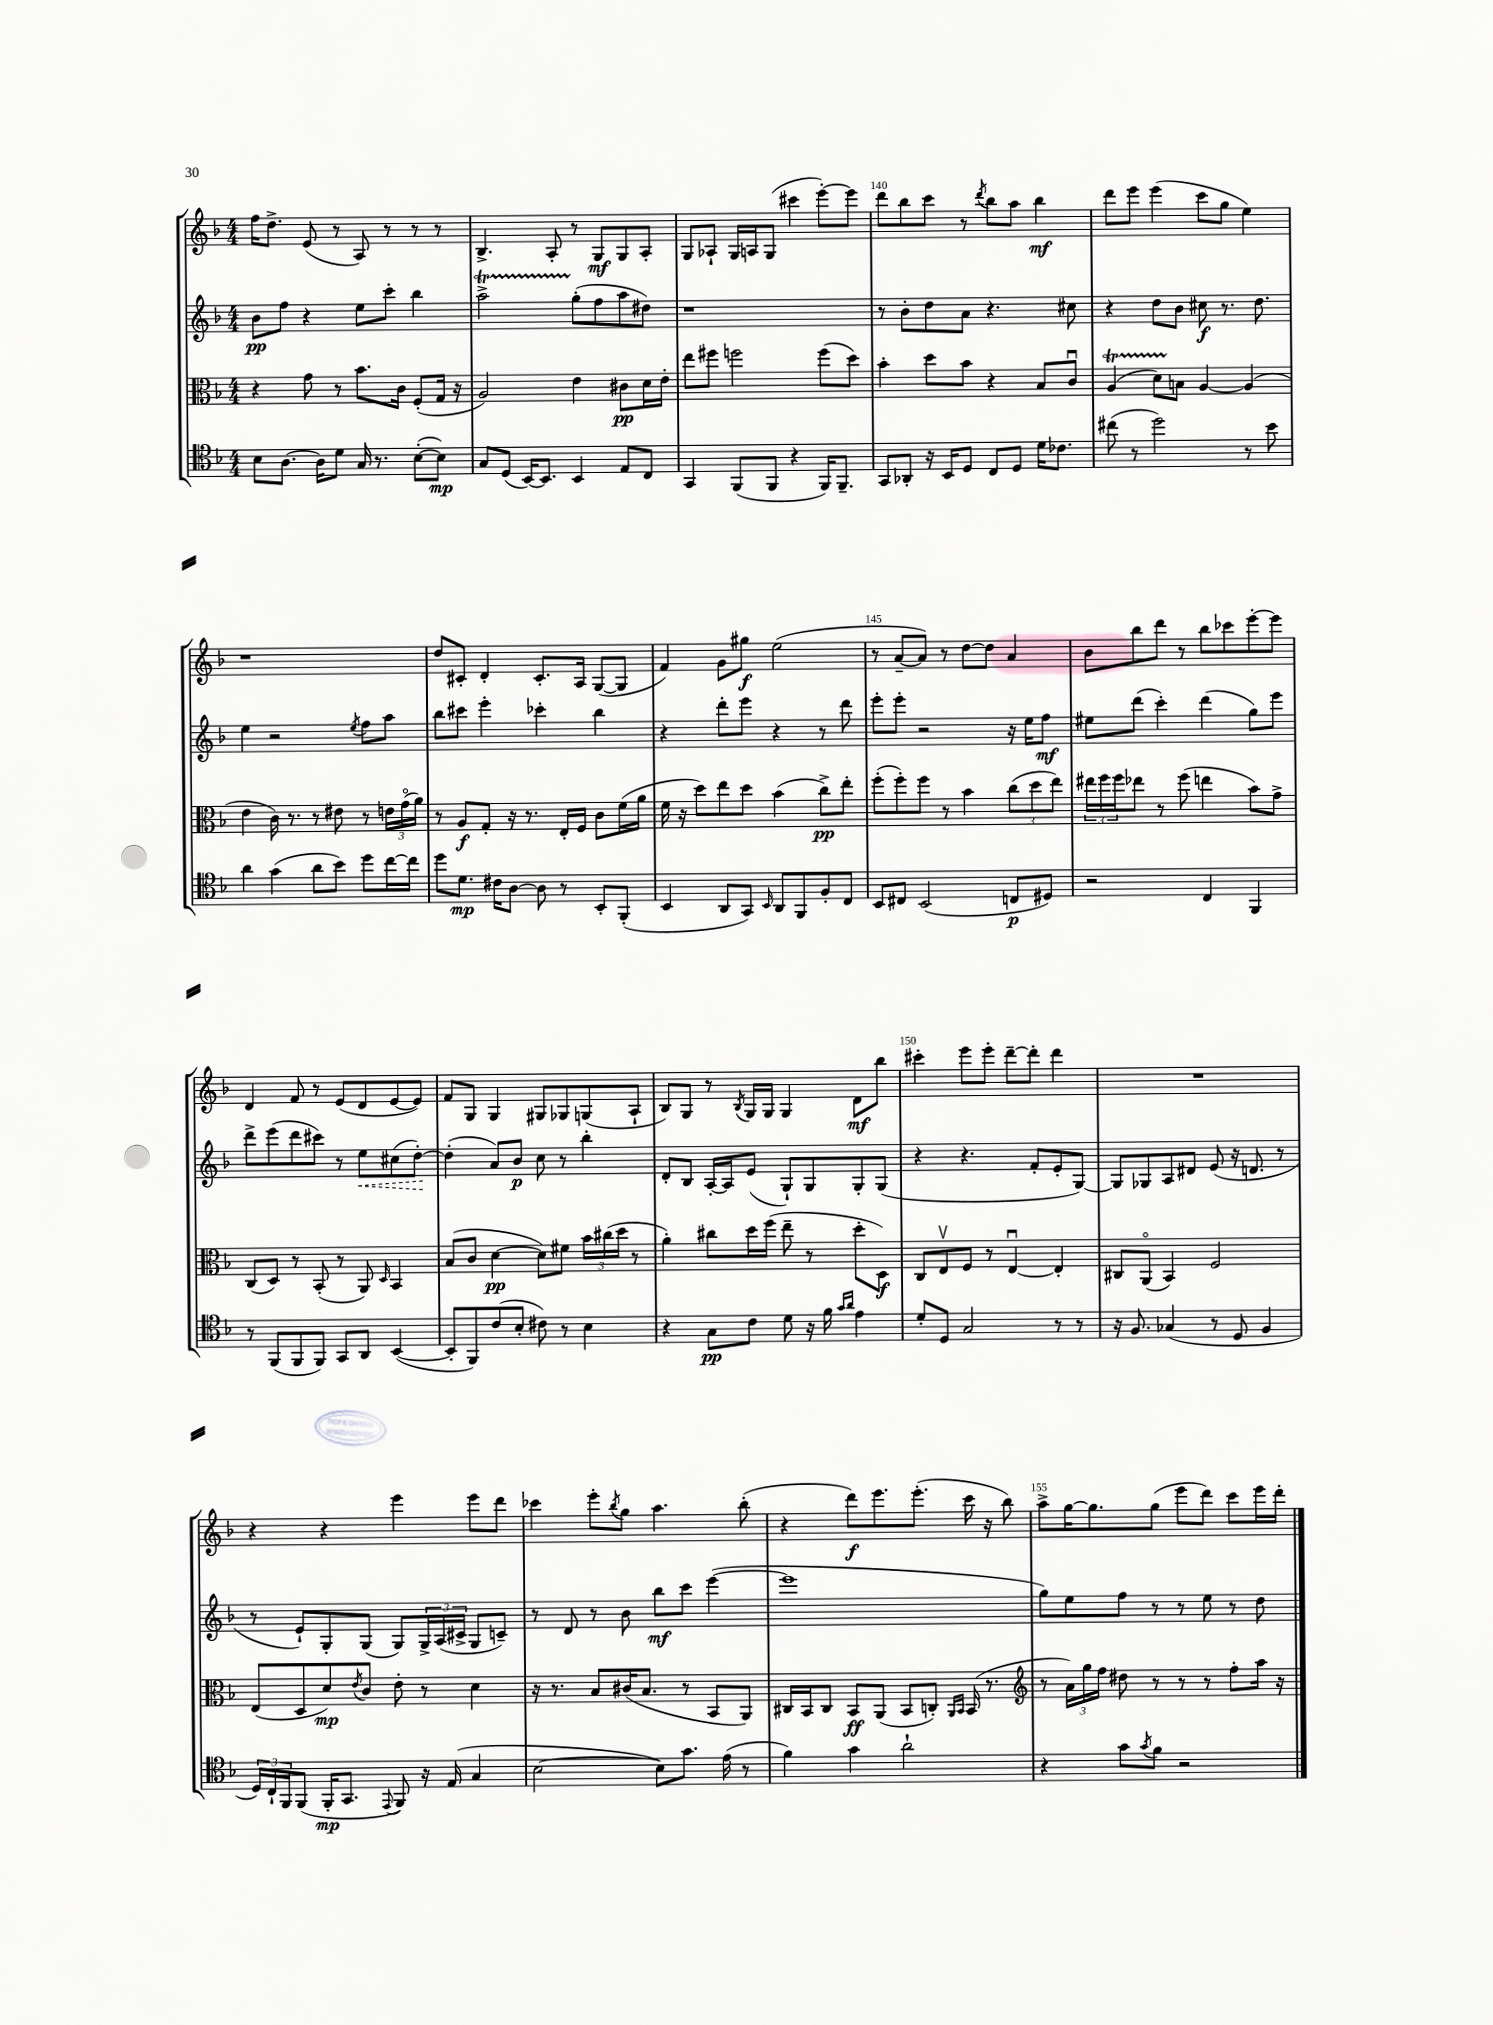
<<
\new StaffGroup <<
\new Staff = "s0" {
    \clef treble \key f \major \numericTimeSignature \time 4/4
    f''16 d''8.-> e'8( r8 a8) r8 r8 r8 |
    bes4.-> a8-. r8 g8\mf g8 a8-. |
    g8 aes8-! g16 a16 g8( cis'''4 e'''8~-.) e'''8 |
    d'''8 bes''8 c'''8 r8 \acciaccatura { d'''8 } bes''8 a''8 bes''4\mf |
    d'''8 e'''8 e'''4( c'''8 g''8 e''4) |
    r1 |
    d''8 cis'8-. d'4-. cis'8.-. a16 g8~( g8 |
    f'4) g'8 gis''8\f e''2( |
    r8 a'8~-- a'8) r8 d''8~ d''8 a'4 |
    bes'8 bes''8 d'''8 r8 bes''8 ces'''8 e'''8~-. e'''8 |
    d'4 f'8 r8 e'8( d'8 e'8~ e'8) |
    f'8 g8 g4 gis8 ges8 g8( a8-! |
    bes8) g8 r8 \acciaccatura { bes8 } g16 g16 g4 d'8\mf bes''8 |
    cis'''4-. e'''8 e'''8-. d'''8~-- d'''8-. d'''4 |
    R1 |
    r4 r4 e'''4 e'''8 d'''8 |
    ces'''4 e'''8-. \acciaccatura { bes''8 } g''8 a''4. bes''8-.( |
    r4 d'''8\f) e'''8. e'''8.-.( c'''16 r16 bes''8) |
    a''8-> g''16~ g''8. g''8( e'''8 d'''8) c'''8 e'''16 d'''16-. \bar "|." |
}
\new Staff = "s1" {
    \clef treble \key f \major \numericTimeSignature \time 4/4
    bes'8\pp f''8 r4 e''8 c'''8-. bes''4 |
    a''2->\startTrillSpan g''8-.\stopTrillSpan( f''8 a''8 dis''8) |
    r1 |
    r8 bes'8-. d''8 a'8 r4. cis''8 |
    r4 d''8 bes'8 cis''8\f r8. d''8. |
    e''4 r2 \acciaccatura { e''8 } f''8 a''8 |
    bes''8 cis'''8 e'''4-. ces'''4-. bes''4 |
    r4 d'''8-. e'''8 r4 r8 d'''8 |
    e'''8-. e'''8-. r2 r16 e''16 f''8\mf |
    eis''8 d'''8( c'''4-.) d'''4( g''8) e'''8 |
    d'''8-> e'''8( d'''8 cis'''8) r8 \once \override Hairpin.style = #'dashed-line e''8\< cis''8( d''8~-.\!) |
    d''4-.( a'8) bes'8\p c''8 r8 bes''4-. |
    d'8-. bes8 a16~-. a16 e'8( g8-!) g8 g8-. g8( |
    r4 r4. f'8-. e'8-. g8~) |
    g8 ges8 a8 dis'8 e'8( r16 d'8. r8 |
    r8 e'8-!) g8-. g8( g8) \tuplet 3/2 { g16-> a16( cis'16-> } g8 c'8--) |
    r8 d'8 r8 bes'8 bes''8\mf c'''8 e'''4~( |
    e'''1 |
    g''8) e''8 f''8 r8 r8 e''8 r8 d''8 \bar "|." |
}
\new Staff = "s2" {
    \clef alto \key f \major \numericTimeSignature \time 4/4
    r4 g'8 r8 bes'8. c'16 f8-.( g16 r16 |
    a2) e'4 cis'8\pp d'16 e'16-. |
    e''8 fis''8 f''2 f''8( d''8) |
    bes'4-. d''8 bes'8 r4 bes8 c'8\downbow |
    a4\startTrillSpan( d'8) b8\stopTrillSpan a4~ a4( |
    e'4 c'16) r8. r8 eis'8 r8 \tuplet 3/2 { e'16 g'16\flageolet( a'16) } |
    r8 a8\f g8-. r16 r8. e16-. f16 c'8 f'16( a'16 |
    f'16 r16 d''8) e''8 d''8 bes'4( c''8->\pp) e''8-. |
    f''8-.( f''8-.) f''8 r8 bes'4 \tuplet 3/2 { c''8( d''8 e''8) } |
    \tuplet 3/2 { eis''16 f''16 f''16 } ees''8 r8 f''8( e''4 bes'8) g'8-> |
    c8( d8) r8 bes,8-.( r8 a,8) \grace { d16 } bes,4 |
    bes8( c'8 d'4~\pp d'8) fis'8 \tuplet 3/2 { bes'16 cis''16( d''16 } r8 |
    a'4-.) cis''8 d''16 f''16( e''8-- r8 d''8-. d8\f) |
    c8 e8\upbow f8 r8 e4~\downbow e4-. |
    cis8 a,8\flageolet( bes,4) f2 |
    e8( d8 d'8\mp) \acciaccatura { e'8 } c'8 e'8-. r8 d'4 |
    r16 r8. bes8 cis'16( bes8. r8 bes,8 a,8) |
    cis16 bes,16 cis8 bes,8\ff a,8( bes,8 c8-.) \grace { a,16 bes,16 } bes,16( r8. |
    \clef treble r8 \tuplet 3/2 { a'16) g''16 f''16 } dis''8 r8 r8 r8 f''8-. a''16 r16 \bar "|." |
}
\new Staff = "s3" {
    \clef tenor \key f \major \numericTimeSignature \time 4/4
    bes8 a8.~ a16 d'8 g16 r8. bes8~-.( bes8\mp) |
    g8 d8( bes,16~) bes,8. bes,4 e8 c8 |
    g,4 f,8( f,8 r4 f,16) f,8.-- |
    g,8 aes,8-. r16 bes,16 d8 c8 d8 d'16 ces'8. |
    cis''8( r8 d''2) r8 bes'8 |
    a'4 g'4( a'8 bes'8) d''8 c''16~ c''16 |
    d''8 d'8.\mp cis'16 a8~ a8 r8 bes,8-. f,8-.( |
    bes,4 a,8 g,8) \grace { bes,16 } a,8 f,8 f8-. c8 |
    bes,8 cis8 bes,2( c8\p dis8) |
    r2 c4 f,4 |
    r8 f,8( f,8 f,8) g,8 a,8 bes,4~( |
    bes,8-. f,8) c'8( bes8-. cis'8) r8 bes4 |
    r4 g8\pp c'8 d'8 r16 f'16 \grace { g'16 a'16 } e'4 |
    d'8-. d8 g2 r8 r8 |
    r16 f8. ges4( r8 d8 f4 |
    \tuplet 3/2 { d16) c16-! f,16 } f,8( f,16-.\mp g,8. \appoggiatura { e,8 } f,8) r16 e16( g4 |
    bes2~ bes8) g'8. e'16( r8 |
    f'4) g'4 a'2-! |
    r4 g'8 \acciaccatura { g'8 } f'8 r2 \bar "|." |
}
>>
>>
\layout { \context { \Score currentBarNumber = #137 \override BarNumber.break-visibility = ##(#f #t #t) barNumberVisibility = #(every-nth-bar-number-visible 5) } }
